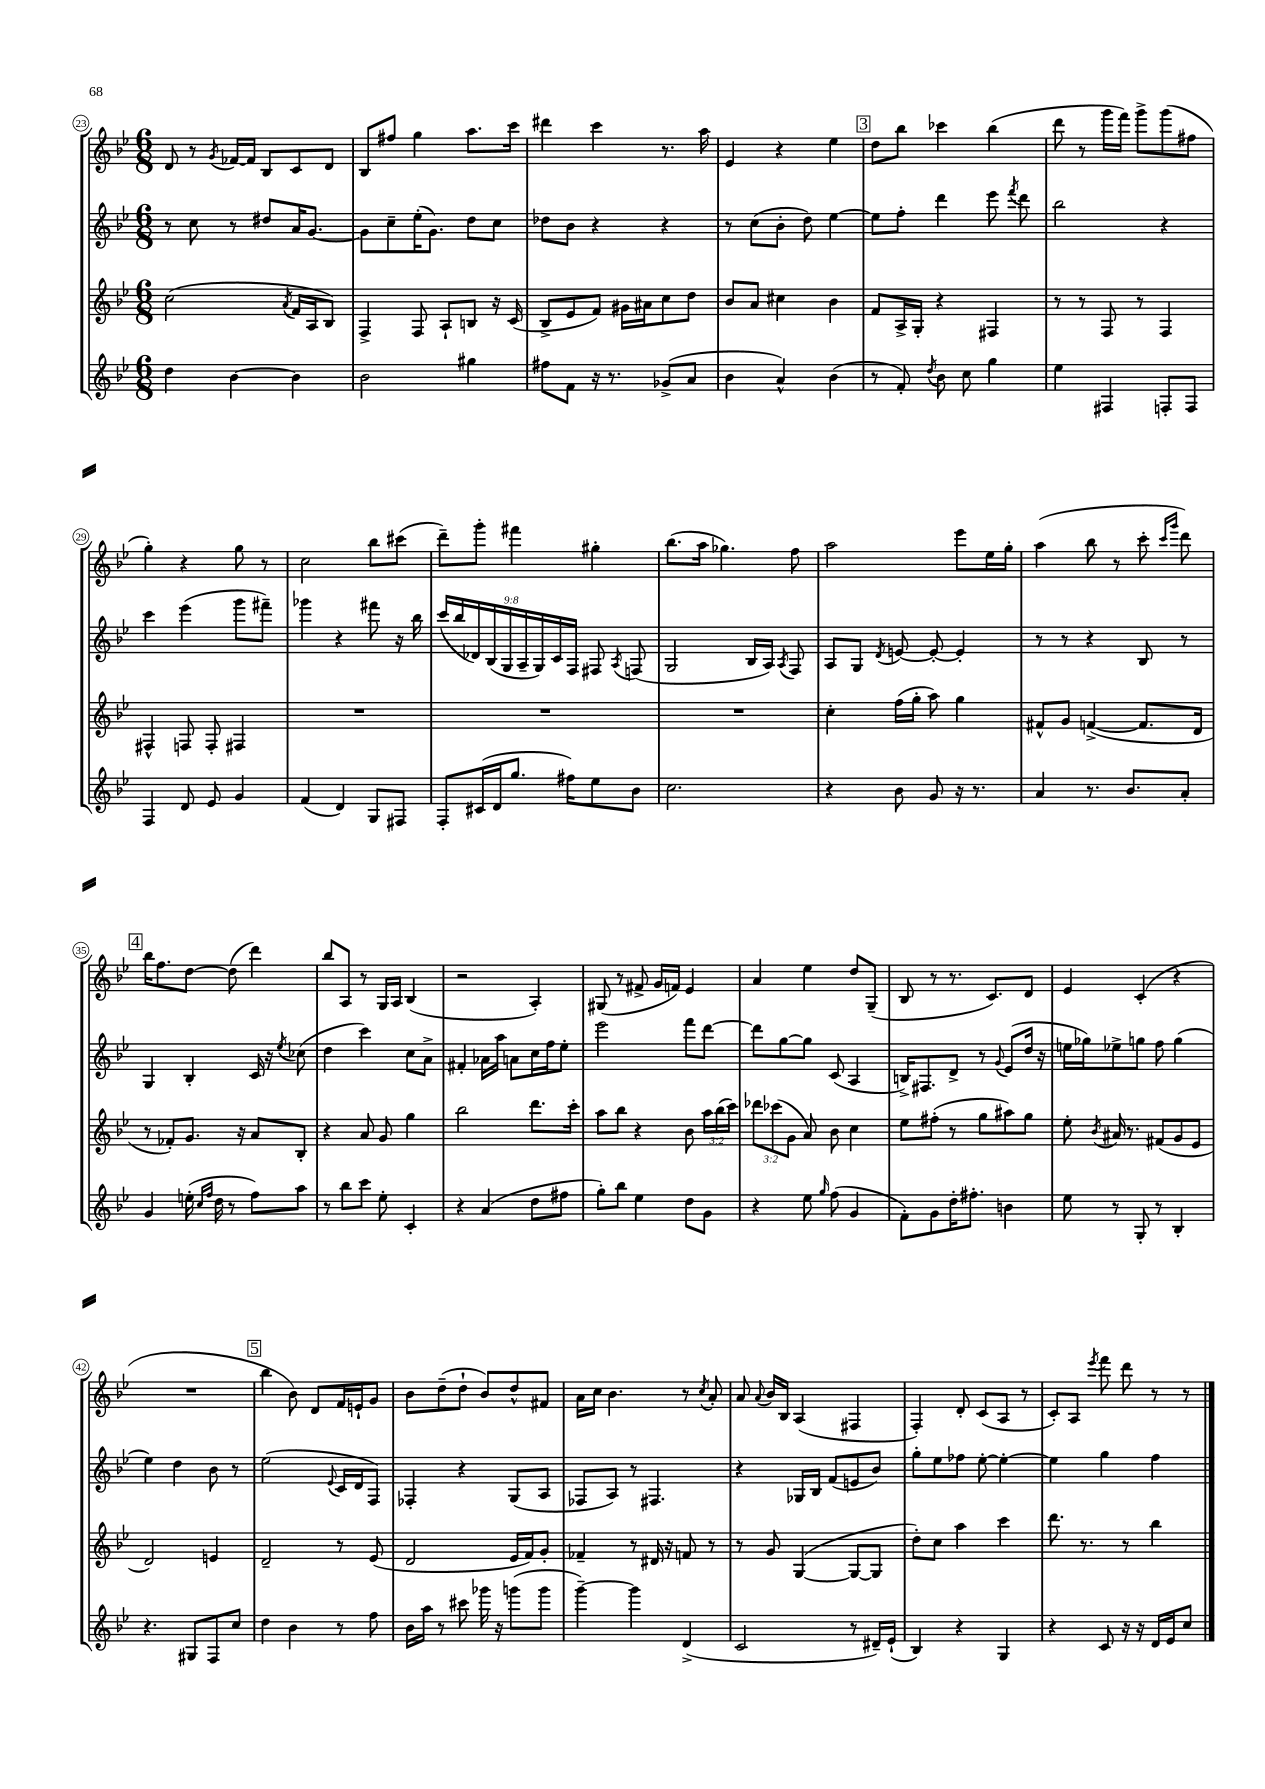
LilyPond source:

<<
\new StaffGroup <<
\new Staff = "s0" {
    \clef treble \key bes \major \numericTimeSignature \time 6/8
    \autoBeamOff d'8 r8 \acciaccatura { g'8 } fes'16[~ fes'16] bes8[ c'8 d'8] |
    bes8[ fis''8] g''4 a''8.[ c'''16] |
    dis'''4 c'''4 r8. a''16 |
    ees'4 r4 ees''4 |
    \mark \markup { \box "3" } d''8[ bes''8] ces'''4 bes''4( |
    d'''8 r8 g'''16[ f'''16]) g'''8[-> g'''8( fis''8] |
    g''4-.) r4 g''8 r8 |
    c''2 bes''8[ cis'''8]( |
    d'''8[--) g'''8]-. fis'''4 gis''4-. |
    bes''8.[( a''16] ges''4.) f''8 |
    a''2 ees'''8[ ees''16 g''16]-. |
    a''4( bes''8 r8 c'''8-. \grace { c'''16[ g'''16] } d'''8) |
    \mark \markup { \box "4" } bes''16[ f''8. d''8]~ d''8( d'''4) |
    bes''8[ a8] r8 g16[ a16] bes4( |
    r2 a4-.) |
    gis8( r8 fis'8-> g'16[ f'16]) ees'4 |
    a'4 ees''4 d''8[ g8]--( |
    bes8 r8 r8. c'8.[) d'8] |
    ees'4 c'4-.( r4 |
    R2. |
    \mark \markup { \box "5" } bes''4 bes'8) d'8[ f'16 e'16-! g'8] |
    bes'8[ d''8--( d''8]-! bes'8[) d''8-^ fis'8] |
    a'16[ c''16] bes'4. r8 \acciaccatura { c''8 } a'8-. |
    a'8 \appoggiatura { a'8 } bes'16[ bes16] a4( fis4 |
    f4-.) d'8-. c'8[( a8] r8 |
    c'8[-.) a8] \acciaccatura { ees'''8 } f'''8 d'''8 r8 r8 \bar "|." |
}
\new Staff = "s1" {
    \clef treble \key bes \major \numericTimeSignature \time 6/8 \override Staff.TupletNumber.text = #tuplet-number::calc-fraction-text
    \autoBeamOff r8 c''8 r8 dis''8[ a'16 g'8.]~ |
    g'8[ c''8-- ees''16-.( g'8.]) d''8[ c''8] |
    des''8[ bes'8] r4 r4 |
    r8 c''8[( bes'8]-. d''8) ees''4~ |
    \mark \markup { \box "3" } ees''8[ f''8]-. d'''4 ees'''8 \acciaccatura { f'''8 } d'''8 |
    bes''2 r4 |
    c'''4 ees'''4( g'''8[ fis'''8]--) |
    ges'''4 r4 fis'''8 r16 bes''16 |
    \tuplet 9/8 { c'''16[( bes''16 des'16) bes16( g16 a16-- g16) c'16 f16] } fis8 \acciaccatura { a8 } f8( |
    g2 bes16[ a16]) \acciaccatura { a8 } f8 |
    a8[ g8] \acciaccatura { d'8 } e'8~ e'8~-. e'4-. |
    r8 r8 r4 bes8 r8 |
    \mark \markup { \box "4" } g4 bes4-. c'16 r16 \acciaccatura { ees''8 } ces''8( |
    d''4 c'''4) c''8[ a'8]-> |
    fis'4-. aes'16[ a''16] a'8[ c''16 f''16 ees''8]-. |
    ees'''2 f'''8[ d'''8]~ |
    d'''8[ g''8~ g''8] c'8( a4 |
    b16[->) fis8. d'8]-> r8 \appoggiatura { g'8 } ees'8[( d''16] r16 |
    e''16[ ges''16) ees''8-> g''8] f''8 g''4( |
    ees''4) d''4 bes'8 r8 |
    \mark \markup { \box "5" } ees''2( \appoggiatura { ees'8 } c'16[ d'16 f8]) |
    fes4-. r4 g8[( a8] |
    fes8[ a8]) r8 fis4. |
    r4 ges16[ bes16] f'8[( e'8 bes'8]) |
    g''8[-. ees''8 fes''8] ees''8~-. ees''4~-. |
    ees''4 g''4 f''4 \bar "|." |
}
\new Staff = "s2" {
    \clef treble \key bes \major \numericTimeSignature \time 6/8 \override Staff.TupletNumber.text = #tuplet-number::calc-fraction-text
    \autoBeamOff c''2( \acciaccatura { a'8 } f'16[ a16 bes8]) |
    f4-> f8 a8[-! b8] r16 c'16( |
    bes8[-> ees'8 f'8]) gis'16[ ais'16 c''8 d''8] |
    bes'8[ a'8] cis''4 bes'4 |
    \mark \markup { \box "3" } f'8[ a16-> g16]-. r4 fis4 |
    r8 r8 f8 r8 f4 |
    fis4-^ f8 f8-. fis4 |
    R2. |
    R2. |
    R2. |
    c''4-. f''16[( g''16]-. a''8) g''4 |
    fis'8[-^ g'8] f'4~->( f'8.[ d'16] |
    \mark \markup { \box "4" } r8 fes'8[-.) g'8.] r16 a'8[ bes8]-. |
    r4 a'8 g'8 g''4 |
    bes''2 d'''8.[ c'''16]-. |
    a''8[ bes''8] r4 bes'8 \tuplet 3/2 { a''16[ bes''16( c'''16]) } |
    \tuplet 3/2 { des'''8[ ces'''8( g'8] } a'8) bes'8 c''4 |
    ees''8[ fis''8]-.( r8 g''8[ ais''8) g''8] |
    ees''8-. \acciaccatura { bes'8 } ais'16 r8. fis'8[( g'8 ees'8] |
    d'2) e'4 |
    \mark \markup { \box "5" } d'2-- r8 ees'8( |
    d'2 ees'16[ f'16) g'8]-. |
    fes'4-- r8 dis'16 r16 f'8 r8 |
    r8 g'8 g4~( g8[~ g8] |
    d''8[-.) c''8] a''4 c'''4 |
    d'''8. r8. r8 bes''4 \bar "|." |
}
\new Staff = "s3" {
    \clef treble \key bes \major \numericTimeSignature \time 6/8
    \autoBeamOff d''4 bes'4~ bes'4 |
    bes'2 gis''4 |
    fis''8[ f'8] r16 r8. ges'8[->( a'8] |
    bes'4 a'4-^) bes'4( |
    \mark \markup { \box "3" } r8 f'8-.) \acciaccatura { d''8 } bes'8 c''8 g''4 |
    ees''4 fis4 f8[-. f8] |
    f4 d'8 ees'8 g'4 |
    f'4( d'4) g8[ fis8] |
    f8[-. cis'16( d'16 g''8.] fis''16[) ees''8 bes'8] |
    c''2. |
    r4 bes'8 g'8 r16 r8. |
    a'4 r8. bes'8.[ a'8]-. |
    \mark \markup { \box "4" } g'4 e''16-.( \grace { c''16[ f''16] } d''16 r8 f''8[) a''8] |
    r8 bes''8[ c'''8] ees''8-. c'4-. |
    r4 a'4( d''8[ fis''8] |
    g''8[-.) bes''8] ees''4 d''8[ g'8] |
    r4 ees''8 \grace { g''16 } f''8( g'4 |
    f'8[-.) g'8 d''16-. fis''8.]-. b'4 |
    ees''8 r8 g8-. r8 bes4-. |
    r4. gis8[ f8 c''8] |
    \mark \markup { \box "5" } d''4 bes'4 r8 f''8 |
    bes'16[ a''16] r8 cis'''8 ges'''16 r16 g'''8[( g'''8] |
    g'''4~--) g'''4 d'4->( |
    c'2 r8 dis'16[--) ees'16]-!( |
    bes4) r4 g4 |
    r4 c'8 r16 r16 d'16[ ees'16 c''8] \bar "|." |
}
>>
>>
\layout { \context { \Score currentBarNumber = #23 \override BarNumber.stencil = #(make-stencil-circler 0.1 0.3 ly:text-interface::print) } }
